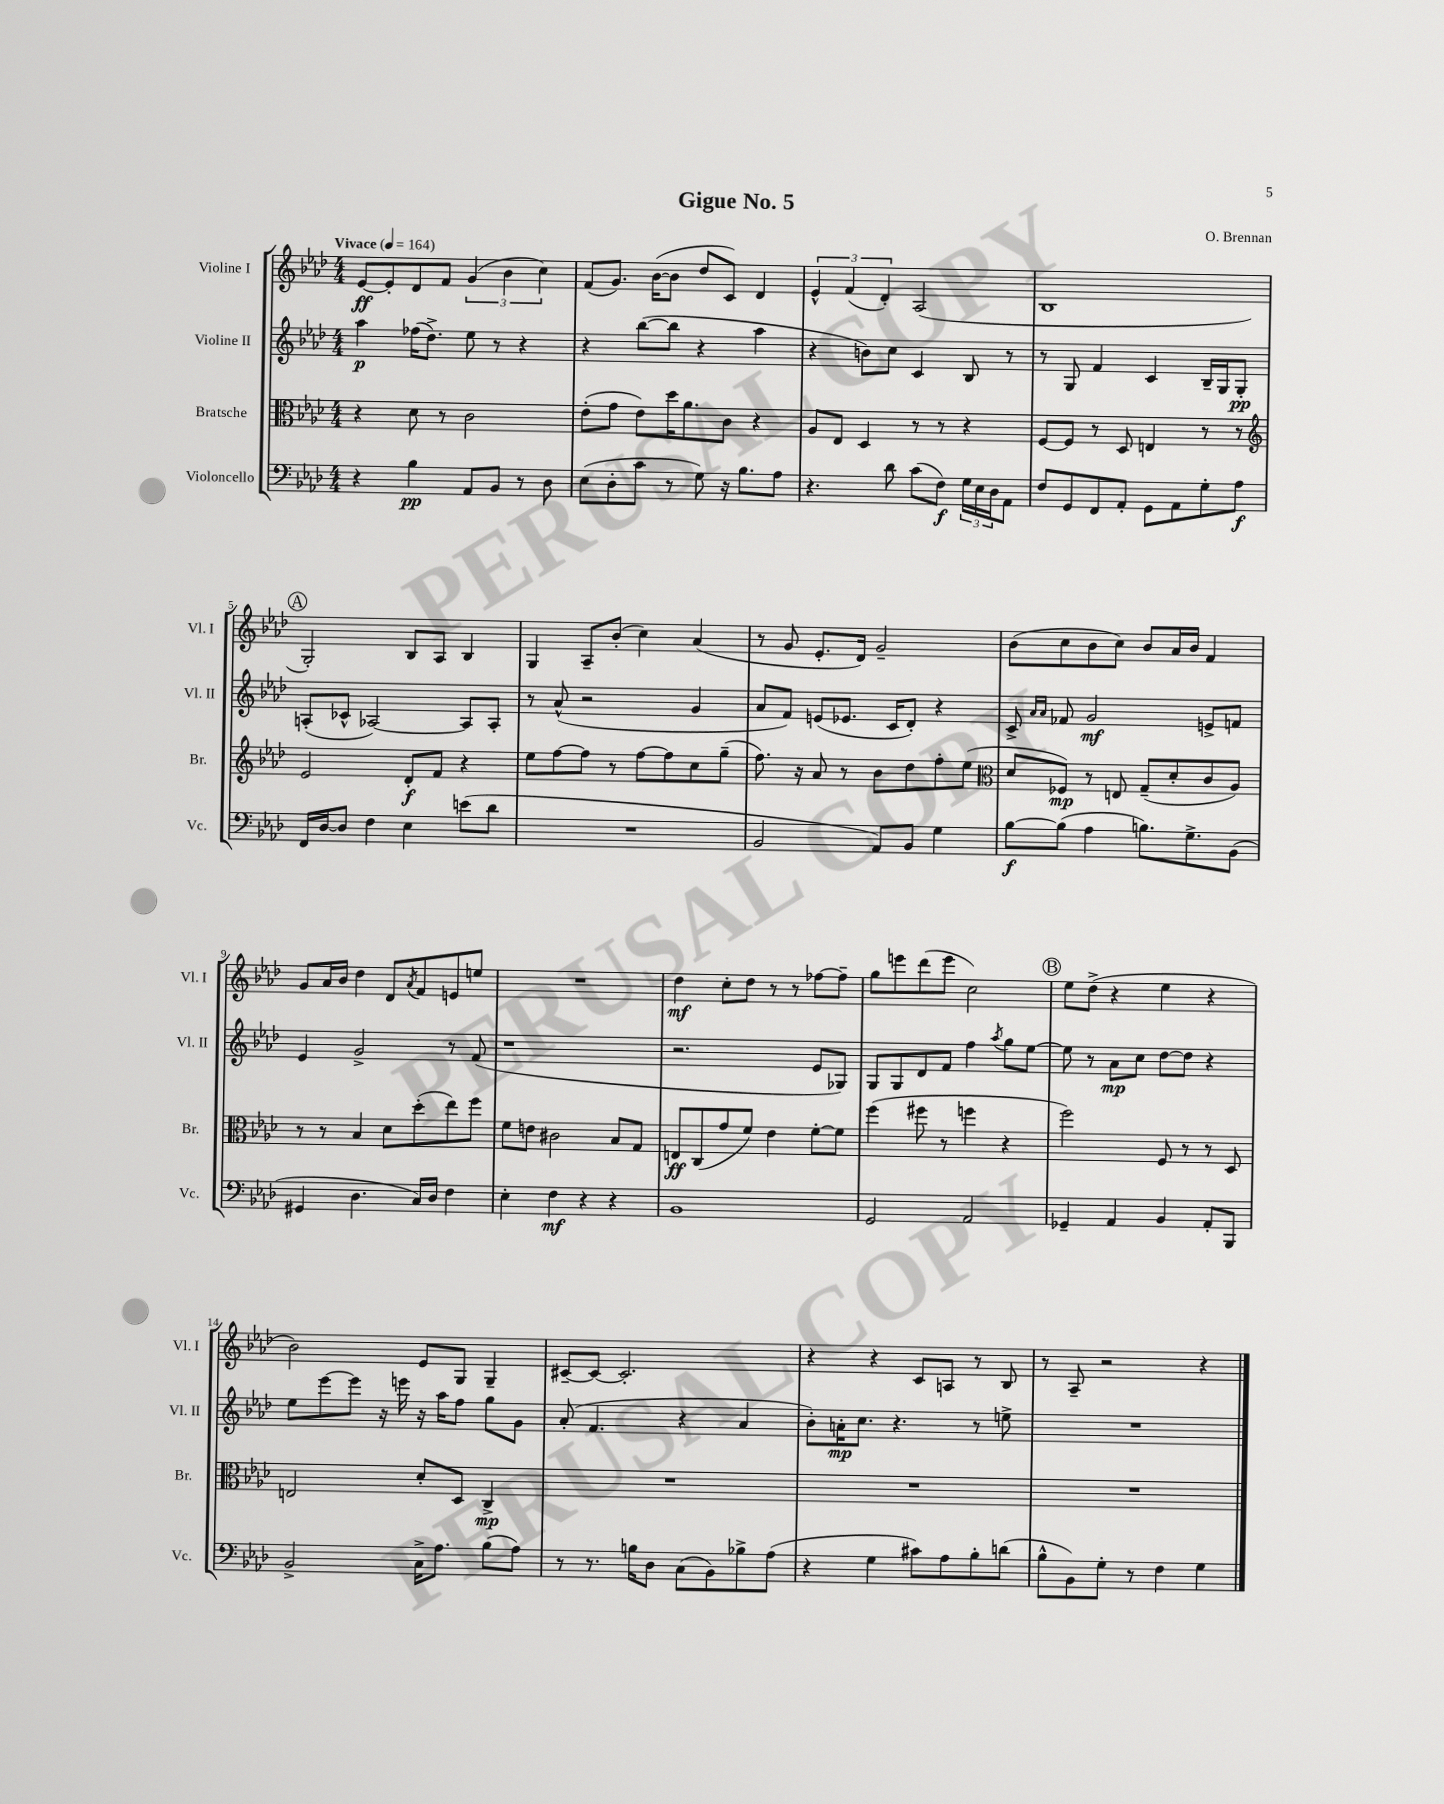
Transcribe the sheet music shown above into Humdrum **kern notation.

**kern	**dynam	**kern	**dynam	**kern	**dynam	**kern	**dynam
*part4	*part4	*part3	*part3	*part2	*part2	*part1	*part1
*staff4	*staff4	*staff3	*staff3	*staff2	*staff2	*staff1	*staff1
*I"Violoncello	*	*I"Bratsche	*	*I"Violine II	*	*I"Violine I	*
*I'Vc.	*	*I'Br.	*	*I'Vl. II	*	*I'Vl. I	*
*clefF4	*	*clefC3	*	*clefG2	*	*clefG2	*
*k[b-e-a-d-]	*	*k[b-e-a-d-]	*	*k[b-e-a-d-]	*	*k[b-e-a-d-]	*
*M4/4	*	*M4/4	*	*M4/4	*	*M4/4	*
*MM164	*	*MM164	*	*MM164	*	*MM164	*
=1	=1	=1	=1	=1	=1	=1	=1
!	!	!	!	!	!	!LO:TX:a:B:t=Vivace	!
4r	.	4r	.	4aa-\	p	[8e-/L	ff
.	.	.	.	.	.	8e-'/]	.
4B-\	pp	8d-\	.	(16ff-X\KL	.	8d-/	.
.	.	.	.	8.dd-^\J)	.	.	.
.	.	8r	.	.	.	8f/J	.
8AA-/L	.	2c\	.	8ee-\	.	(6g/	.
8BB-/J	.	.	.	8r	.	.	.
.	.	.	.	.	.	6b-\	.
8r	.	.	.	4r	.	.	.
.	.	.	.	.	.	6cc\)	.
8D-\	.	.	.	.	.	.	.
=2	=2	=2	=2	=2	=2	=2	=2
(8E-\L	.	(8e-'\L	.	4r	.	(8f/L	.
8D-'\	.	8g\J	.	.	.	8.g/J)	.
8c\J	.	8e-\L)	.	([8bb-\L	.	.	.
.	.	.	.	.	.	([16b-\KL	.
8r	.	16dd-\K	.	8bb-\J]	.	8b-\J]	.
.	.	8.a-\	.	.	.	.	.
8G\)	.	.	.	4r	.	8dd-/L	.
16r	.	8c\J	.	.	.	8c/J)	.
8.B-\L	.	.	.	.	.	.	.
.	.	4r	.	4aa-\	.	4d-/	.
8A-\J	.	.	.	.	.	.	.
=3	=3	=3	=3	=3	=3	=3	=3
4.r	.	8A-/L	.	4r	.	6e-^^/	.
.	.	8E-/J	.	.	.	.	.
.	.	.	.	.	.	(6f/	.
.	.	4D-/	.	8bn\L)	.	.	.
.	.	.	.	.	.	6d-'/)	.
8d-\	.	.	.	8cc\J	.	.	.
(8c\L	.	8r	.	4c/	.	(2A-/	.
8F\J)	f	8r	.	.	.	.	.
24G\LL	.	4r	.	8B-/	.	.	.
24E-\	.	.	.	.	.	.	.
24D-\J	.	.	.	.	.	.	.
8AA-\J	.	.	.	8r	.	.	.
=4	=4	=4	=4	=4	=4	=4	=4
8F/L	.	[8F/L	.	8r	.	1B-	.
8GG/	.	8F/J]	.	8G/	.	.	.
8FF/	.	8r	.	4f/	.	.	.
8AA-'/J	.	8D-/	.	.	.	.	.
8GG\L	.	4En/	.	4c/	.	.	.
8AA-\	.	.	.	.	.	.	.
8G'\	.	8r	.	16B-~/LL	.	.	.
.	.	.	.	16G/J	.	.	.
8A-\J	f	8r	.	8G'/J	pp	.	.
!!LO:LB:g=z
!!LO:REH:place=s1:t=A
=5	=5	=5	=5	=5	=5	=5	=5
*	*	*clefG2	*	*	*	*	*
16FF/LL	.	2e-/	.	(8An'/L	.	2G'/)	.
[16D-/J	.	.	.	.	.	.	.
8D-/J]	.	.	.	8c-X^^/J	.	.	.
4F\	.	.	.	[2A-X/)	.	.	.
4E-\	.	8d-'/L	f	.	.	8B-/L	.
.	.	8f/J	.	.	.	8A-/J	.
(8en\L	.	4r	.	8A-/L]	.	4B-/	.
8d-\J	.	.	.	8A-'/J	.	.	.
=6	=6	=6	=6	=6	=6	=6	=6
1r	.	8ee-\L	.	8r	.	4G/	.
.	.	[8ff\	.	(8a-^^/	.	.	.
.	.	8ff\J]	.	2r	.	8A-~/L	.
.	.	8r	.	.	.	(8b-'/J	.
.	.	[8ff\L	.	.	.	4cc\)	.
.	.	8ff\]	.	.	.	.	.
.	.	8cc\	.	4g/	.	(4a-/	.
.	.	(8gg~\J	.	.	.	.	.
=7	=7	=7	=7	=7	=7	=7	=7
2BB-/	.	8.ff\)	.	8a-/L	.	8r	.
.	.	.	.	8f/J)	.	8g/	.
.	.	16r	.	.	.	.	.
.	.	8a-/	.	(8en/L	.	8.e-'/L	.
.	.	8r	.	8.e-X/J	.	.	.
.	.	.	.	.	.	16d-/Jk)	.
8AA-/L)	.	8b-\L	.	.	.	2g~/	.
.	.	.	.	16c/KL	.	.	.
8BB-/J	.	8dd-\	.	8d-'/J)	.	.	.
4G\	.	8ff'\	.	4r	.	.	.
.	.	(8ee-\J	.	.	.	.	.
=8	=8	=8	=8	=8	=8	=8	=8
*	*	*clefC3	*	*	*	*	*
[8B-\L	f	8d-/L	.	8c^/	.	(8b-\L	.
.	.	.	.	16qqa-/LL	.	.	.
.	.	.	.	16qqa-/JJ	.	.	.
(8B-\J]	.	8F-X/J)	mp	8f-X/	.	8cc\	.
4A-\	.	8r	.	2g/	mf	8b-\	.
.	.	8En/	.	.	.	8cc\J)	.
8.Bn\L)	.	(8G~/L	.	.	.	8b-/L	.
.	.	8d-'/	.	.	.	16a-/L	.
8.G^\	.	.	.	.	.	16b-/JJ	.
.	.	8c/	.	8en^/L	.	4f/	.
(8BB-\J	.	8A-/J)	.	8fn/J	.	.	.
!!LO:LB:g=z
=9	=9	=9	=9	=9	=9	=9	=9
4GG#X/	.	8r	.	4e-/	.	8g/L	.
.	.	8r	.	.	.	16a-/L	.
.	.	.	.	.	.	16b-/JJ	.
4.D-\	.	4B-/	.	2g^/	.	4dd-\	.
.	.	8d-\L	.	.	.	8d-/L	.
.	.	.	.	.	.	8qa-/	.
16C/LL)	.	(8dd-'\	.	.	.	8f/	.
16D-/JJ	.	.	.	.	.	.	.
4F\	.	8ee-\)	.	8r	.	8en/	.
.	.	8ff\J	.	(8f/	.	8een/J	.
=10	=10	=10	=10	=10	=10	=10	=10
4E-'\	.	8f\L	.	1r	.	1r	.
.	.	8en\J	.	.	.	.	.
4F\	mf	2c#X\	.	.	.	.	.
4r	.	.	.	.	.	.	.
4r	.	8B-/L	.	.	.	.	.
.	.	8G/J	.	.	.	.	.
=11	=11	=11	=11	=11	=11	=11	=11
1BB-	.	8En/L	ff	2.r	.	4dd-\	mf
.	.	(8C/	.	.	.	.	.
.	.	8g/	.	.	.	8cc'\L	.
.	.	8f/J)	.	.	.	8dd-\J	.
.	.	4e-\	.	.	.	8r	.
.	.	.	.	.	.	8r	.
.	.	[8f'\L	.	8e-/L	.	[8ff-X\L	.
.	.	8f\J]	.	8G-X/J)	.	8ff-~\J]	.
=12	=12	=12	=12	=12	=12	=12	=12
2GG/	.	(4ff\	.	8G/L	.	8gg\L	.
.	.	.	.	8G/	.	8eeen\	.
.	.	8ff#X\	.	8d-/	.	(8ddd-\	.
.	.	8r	.	8f/J	.	8eee\J	.
2AA-/	.	4ffn\	.	4ff\	.	2cc\)	.
.	.	.	.	8qaa-/	.	.	.
.	.	4r	.	8gg\L	.	.	.
.	.	.	.	[8ee-\J	.	.	.
!!LO:REH:place=s1:t=B
=13	=13	=13	=13	=13	=13	=13	=13
4GG-X~/	.	2ff\)	.	8ee-\]	.	8ee-\L	.
.	.	.	.	8r	.	(8dd-^\J	.
4AA-/	.	.	.	8a-\L	mp	4r	.
.	.	.	.	8cc\J	.	.	.
4BB-/	.	8F/	.	[8dd-\L	.	4ee-\	.
.	.	8r	.	8dd-\J]	.	.	.
8AA-'/L	.	8r	.	4r	.	4r	.
8BBB-/J	.	8D-/	.	.	.	.	.
!!LO:LB:g=z
=14	=14	=14	=14	=14	=14	=14	=14
2BB-^/	.	2En/	.	8ee-\L	.	2b-\)	.
.	.	.	.	[8eee-\	.	.	.
.	.	.	.	8eee-\J]	.	.	.
.	.	.	.	16r	.	.	.
.	.	.	.	16eeen\	.	.	.
16C^\KL	.	8d-'/L	.	16r	.	8e-/L	.
8.A-\J	.	.	.	16aa-\KL	.	.	.
.	.	8D-/J	.	8ff\J	.	8G/J	.
(8B-\L	.	4C^/	mp	8gg\L	.	4G~/	.
8A-\J)	.	.	.	8g\J	.	.	.
=15	=15	=15	=15	=15	=15	=15	=15
8r	.	1r	.	(8a-'/	.	[8c#X~/L	.
8.r	.	.	.	4.f/	.	8c#/J_	.
.	.	.	.	.	.	2.c#'/]	.
16Bn\KL	.	.	.	.	.	.	.
8D-\J	.	.	.	.	.	.	.
(8C\L	.	.	.	4r	.	.	.
8BB-\)	.	.	.	.	.	.	.
8B-X^\	.	.	.	4a-/	.	.	.
(8A-\J	.	.	.	.	.	.	.
=16	=16	=16	=16	=16	=16	=16	=16
4r	.	1r	.	8b-'\L)	.	4r	.
.	.	.	.	16an'\K	mp	.	.
.	.	.	.	8.cc\J	.	.	.
4G\	.	.	.	.	.	4r	.
.	.	.	.	4.r	.	.	.
8c#X\L)	.	.	.	.	.	8c/L	.
8A-\	.	.	.	.	.	8An/J	.
8B-'\	.	.	.	8r	.	8r	.
(8dn\J	.	.	.	8een^\	.	8B-/	.
=17	=17	=17	=17	=17	=17	=17	=17
8B-^^\L	.	1r	.	1r	.	8r	.
8BB-\)	.	.	.	.	.	8A-~/	.
8G'\J	.	.	.	.	.	2r	.
8r	.	.	.	.	.	.	.
4F\	.	.	.	.	.	.	.
4G\	.	.	.	.	.	4r	.
==	==	==	==	==	==	==	==
*-	*-	*-	*-	*-	*-	*-	*-
